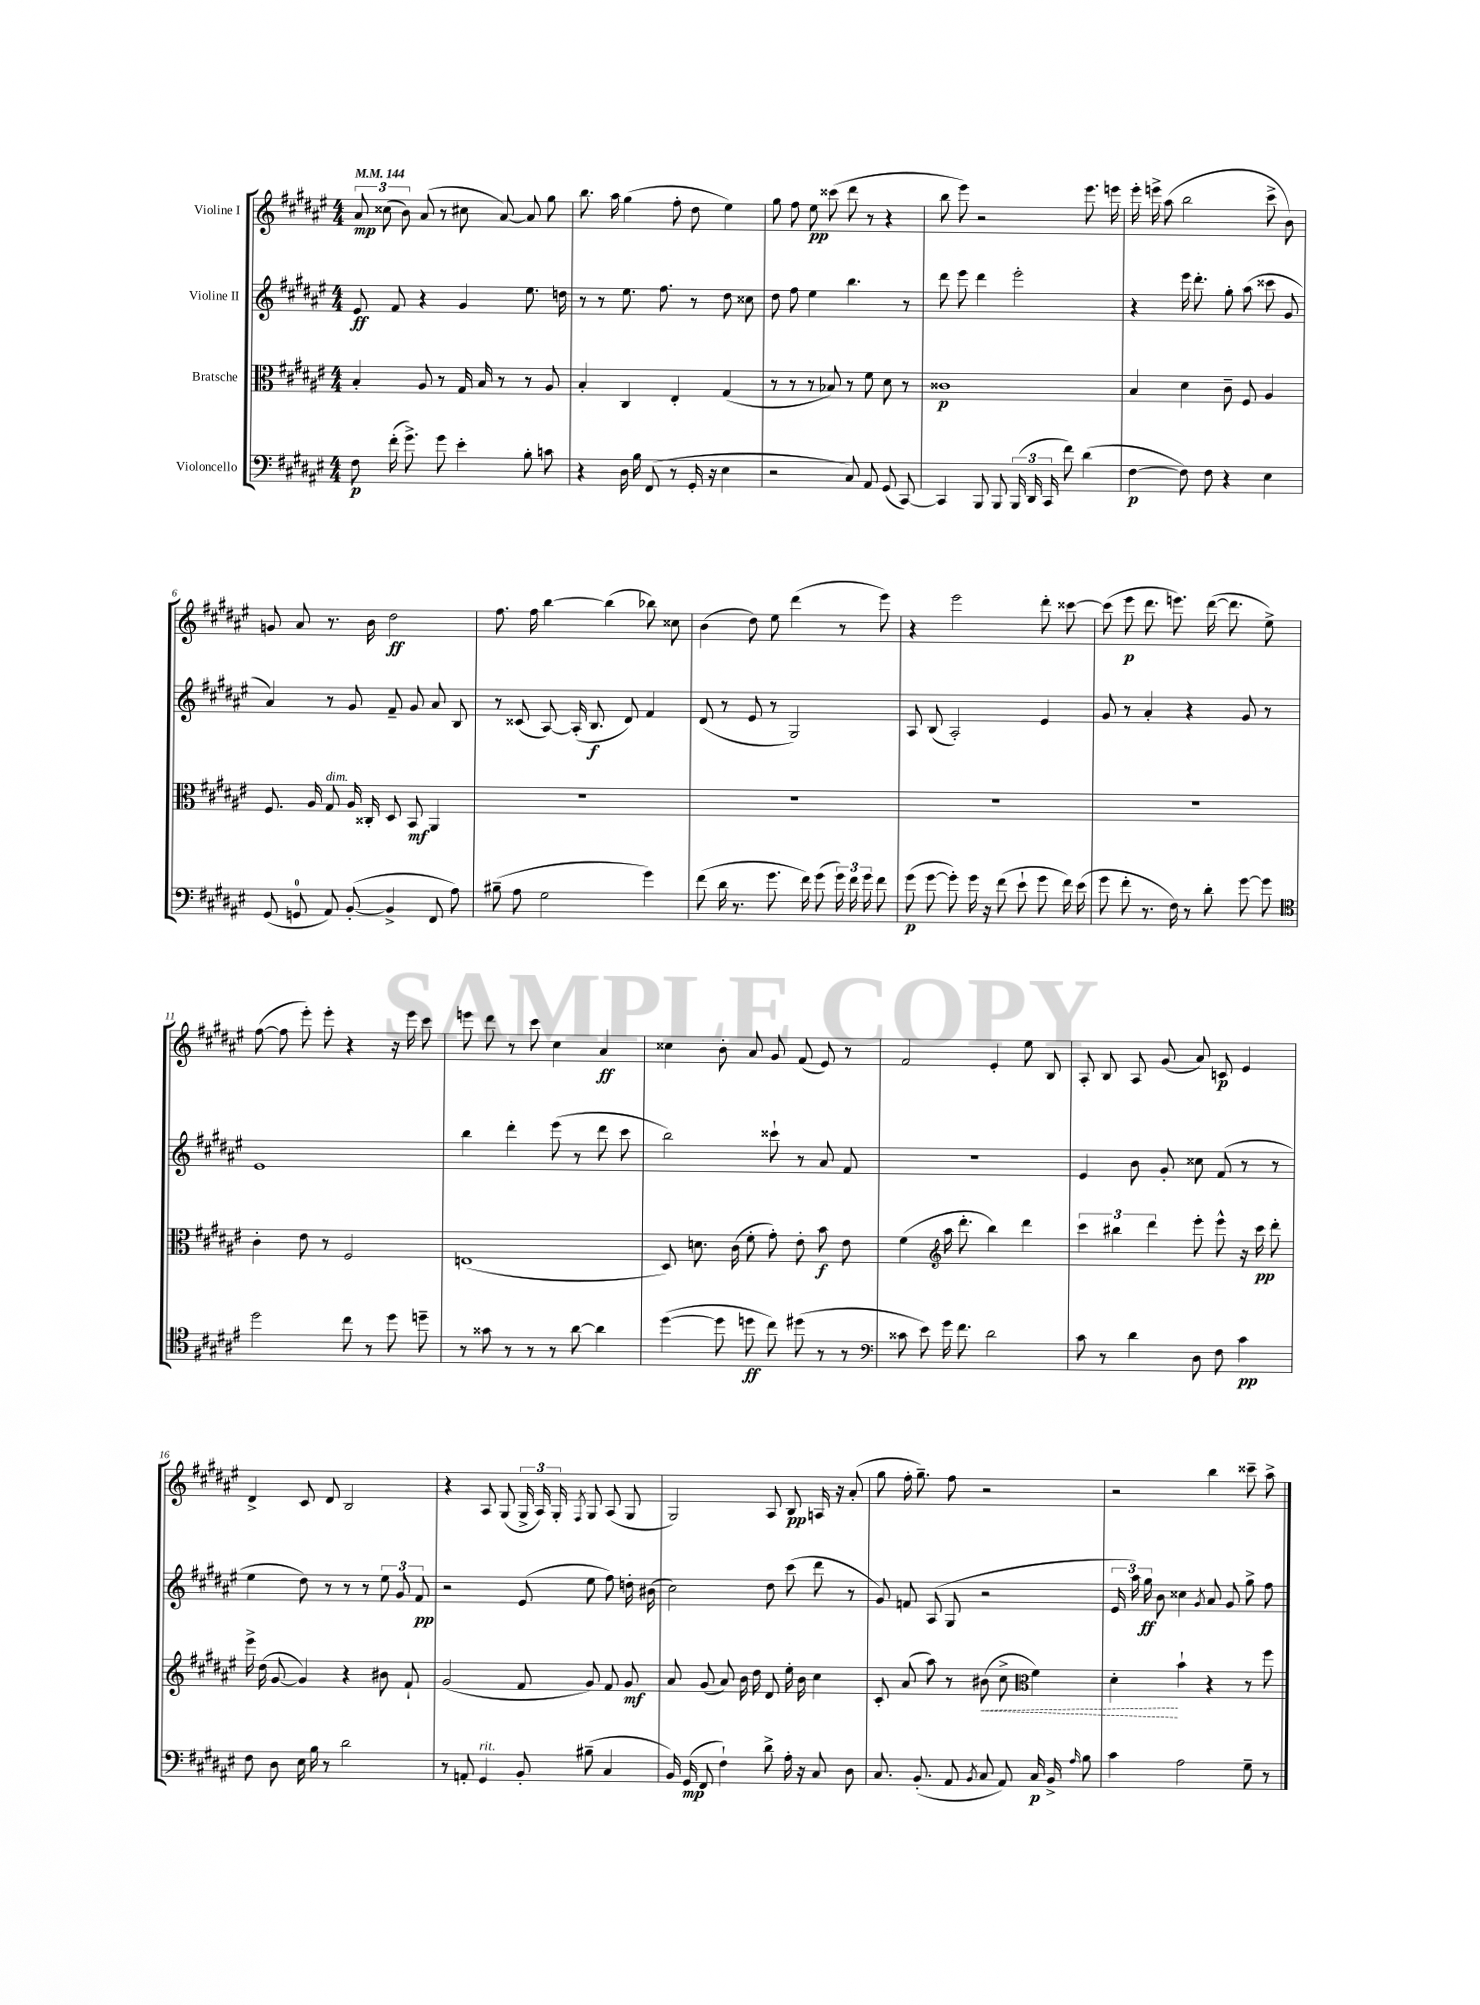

**kern	**kern	**kern	**kern
*staff4	*staff3	*staff2	*staff1
*clefF4	*clefC3	*clefG2	*clefG2
*k[f#c#g#d#a#e#]	*k[f#c#g#d#a#e#]	*k[f#c#g#d#a#e#]	*k[f#c#g#d#a#e#]
*M4/4	*M4/4	*M4/4	*M4/4
*MM144	*MM144	*MM144	*MM144
8F#	4B'	8e#	12a#
.	.	.	(12cc##
(16f#'	.	8f#	.
.	.	.	12b)
8.g#^)	.	.	.
.	8A#	4r	(8a#
8g#	8r	.	8r
4e#'	16G#	4g#	8cc#
.	16B	.	.
.	8r	.	[8a#)
8B'	8r	8.ee#	8a#]
8c	8A#	.	8gg#
.	.	16dd	.
=	=	=	=
4r	4B'	8r	8.bb
.	.	8r	.
.	.	.	16aa#
16D#	4C#	8.ee#	(4gg#
16B	.	.	.
(8FF#	.	.	.
.	.	8.ff#	.
8r	4E#'	.	8ff#'
16GG#'	.	8r	8dd#
16r	.	.	.
4E#	(4G#	8dd#	4ee#)
.	.	8cc##	.
=	=	=	=
2r	8r	8dd#	8gg#
.	8r	8ff#	8ff#
.	8r	4ee#	8ee#
.	8B-)	.	(8ccc##
8C#)	8r	4.bb	8ddd#
8AA#	8f#	.	8r
(8GG#	8d#	.	4r
[8CC#)	8r	8r	.
=	=	=	=
4CC#]	1c##	8ddd#	8bb
.	.	8eee#	8eee#)
8BBB	.	4ddd#	2r
8BBB	.	.	.
(24BBB	.	2eee#'	.
24DD#	.	.	.
24CC#	.	.	.
8f#)	.	.	.
(4d#	.	.	8.eee#
.	.	.	16eee
=	=	=	=
[4F#	4B	4r	16eee#'
.	.	.	16eee^
.	.	.	(8aa#
8F#])	4d#	16eee#	2bb
.	.	8.ddd#'	.
8F#	.	.	.
4r	8c#~	8gg#'	.
.	8F#	(8aa#	.
4E#	4A#	8ccc##	8ccc#^
.	.	8g#	8b)
=	=	=	=
(8GG#	8.F#	4a#)	8g
8GG	.	.	8a#
.	16A#	.	.
8AA#)	8G#	8r	8.r
([8BB'	16A#	8g#	.
.	16C##'	.	16b
4BB^]	8D#	8f#~	2dd#
.	8BB	8g#	.
8FF#	4AA#	8a#	.
8A#)	.	8B	.
=	=	=	=
(8B#~	1r	8r	8.ff#
8A#	.	(8c##	.
.	.	.	16ff#
2G#	.	[8A#)	[4bb
.	.	(16A#']	.
.	.	8.B	.
.	.	.	(4bb]
.	.	8d#)	.
4g#)	.	4f#	8bb-)
.	.	.	8cc##
=	=	=	=
(8f#	1r	(8d#	(4b
16d#	.	8r	.
8.r	.	.	.
.	.	8e#	8dd#)
8.g#	.	8r	8ee#
.	.	2G#)	(4ddd#
16f#)	.	.	.
(8g#	.	.	.
24g#)	.	.	8r
24f#	.	.	.
24g#	.	.	.
8f#	.	.	8eee#)
=	=	=	=
(8g#	1r	8A#	4r
[8g#	.	(8B	.
8g#'])	.	2A#')	2eee#
16g#	.	.	.
16r	.	.	.
(8f#	.	.	.
8e#`	.	.	.
8g#	.	4e#	8ddd#'
16f#)	.	.	[8ccc##
(16e#	.	.	.
=	=	=	=
8g#	1r	8g#	(8ccc##]
8f#'	.	8r	8eee#
8.r	.	4a#'	8.ddd#
16F#)	.	.	8.eee)
8r	.	4r	.
8d#'	.	.	([16ddd#
.	.	.	8.ddd#]
[8g#	.	8g#	.
8g#]	.	8r	8ee#^)
=	=	=	=
*clefC4	*	*	*
2dd#	4c#'	1e#	([8ff#
.	.	.	8ff#]
.	8e#	.	8eee#')
.	8r	.	8eee#'
8cc#	2F#	.	4r
8r	.	.	.
8dd#	.	.	16r
.	.	.	16eee#
8dd~	.	.	8ccc#
=	=	=	=
8r	(1E	4bb	8eee
8g##	.	.	8ddd#
8r	.	4ddd#'	8r
8r	.	.	8ccc#
8r	.	(8eee#	4cc#
[8a#	.	8r	.
4a#]	.	8ddd#	4a#
.	.	8ccc#	.
=	=	=	=
([4dd#	8D#)	2bb)	4cc##
.	8.d	.	.
8dd#]	.	.	8b'
.	(16c#	.	.
8dd	8f#'	.	8a#
8cc#)	8g#')	8ccc##`	8g#
(8dd#	8e#'	8r	(8f#
8r	8b	8a#	8e#)
8r	8e#	8f#	8r
=	=	=	=
*clefF4	*	*	*
8c##	(4f#	1r	2f#
8e#)	.	.	.
*	*clefG2	*	*
16g#	16aa#	.	.
8.f#	8.ddd#'	.	.
2d#	4bb)	.	4e#'
.	4ddd#	.	8ee#
.	.	.	8B
=	=	=	=
8c#	6ccc#	4e#	8A#'
8r	.	.	8B
.	6bb#	.	.
4d#	.	8b	8A#
.	6ddd#	.	.
.	.	8g#'	(8g#
8D#	8eee#'	8cc##	8a#)
8F#	8eee#^^	(8f#	8c
4c#	16r	8r	4e#
.	16ccc#	.	.
.	8ddd#'	8r	.
=	=	=	=
8F#	16eee#^	4ee#	4d#^
.	(16dd#	.	.
8D#	[8g#	.	.
16E#	4g#])	8dd#)	8c#
16B	.	.	.
8r	.	8r	8d#
2d#	4r	8r	2B
.	.	8r	.
.	8b#	12ee#	.
.	.	12g#	.
.	8f#`	.	.
.	.	12f#	.
=	=	=	=
8r	(2g#	2r	4r
8AA'	.	.	.
4GG#	.	.	8A#
.	.	.	(8G#
8BB'	8f#	(8e#	24G#^
.	.	.	24A#)
.	.	.	24G#'
.	.	.	8qF#
(8B#~	8g#)	8ee#	8G#
4C#	8f#	8ff#)	(8A#
.	8g#	16dd'	8G#
.	.	(16b#	.
=	=	=	=
16BB)	8a#	2cc#)	2G#)
(16GG#	.	.	.
8FF#	(8g#	.	.
4F#`)	8a#)	.	.
.	16b	.	.
.	16dd#	.	.
8d#^	8d#	8dd#	8A#
16A#'	16ee#'	(8ccc#	8B
16r	16b	.	.
8C#	4cc#	8ddd#	16A
.	.	.	16r
8D#	.	8r	(8a#'
=	=	=	=
8.C#	8c#'	8g#)	8gg#
.	(8a#	8f	16ff#'
(8.BB'	.	.	8.gg#~)
.	8aa#)	(8A#	.
8AA#	8r	8G#	8ff#
8qBB	.	.	.
8C#	(8b#	2r	2r
8AA#)	8cc#^	.	.
*	*clefC3	*	*
16C#	4f#)	.	.
16BB^	.	.	.
16qqA#	.	.	.
8B	.	.	.
=	=	=	=
4c#	4d#'	24e#	2r
.	.	24aa#)	.
.	.	24gg#	.
.	.	8b	.
2A#	4b`	4cc##	.
.	.	8qg#	.
.	4r	8a#	4bb
.	.	8g#	.
8G#~	8r	8gg#^	8ccc##~
8r	8ff#	8ff#	8aa#^
==	==	==	==
*-	*-	*-	*-
